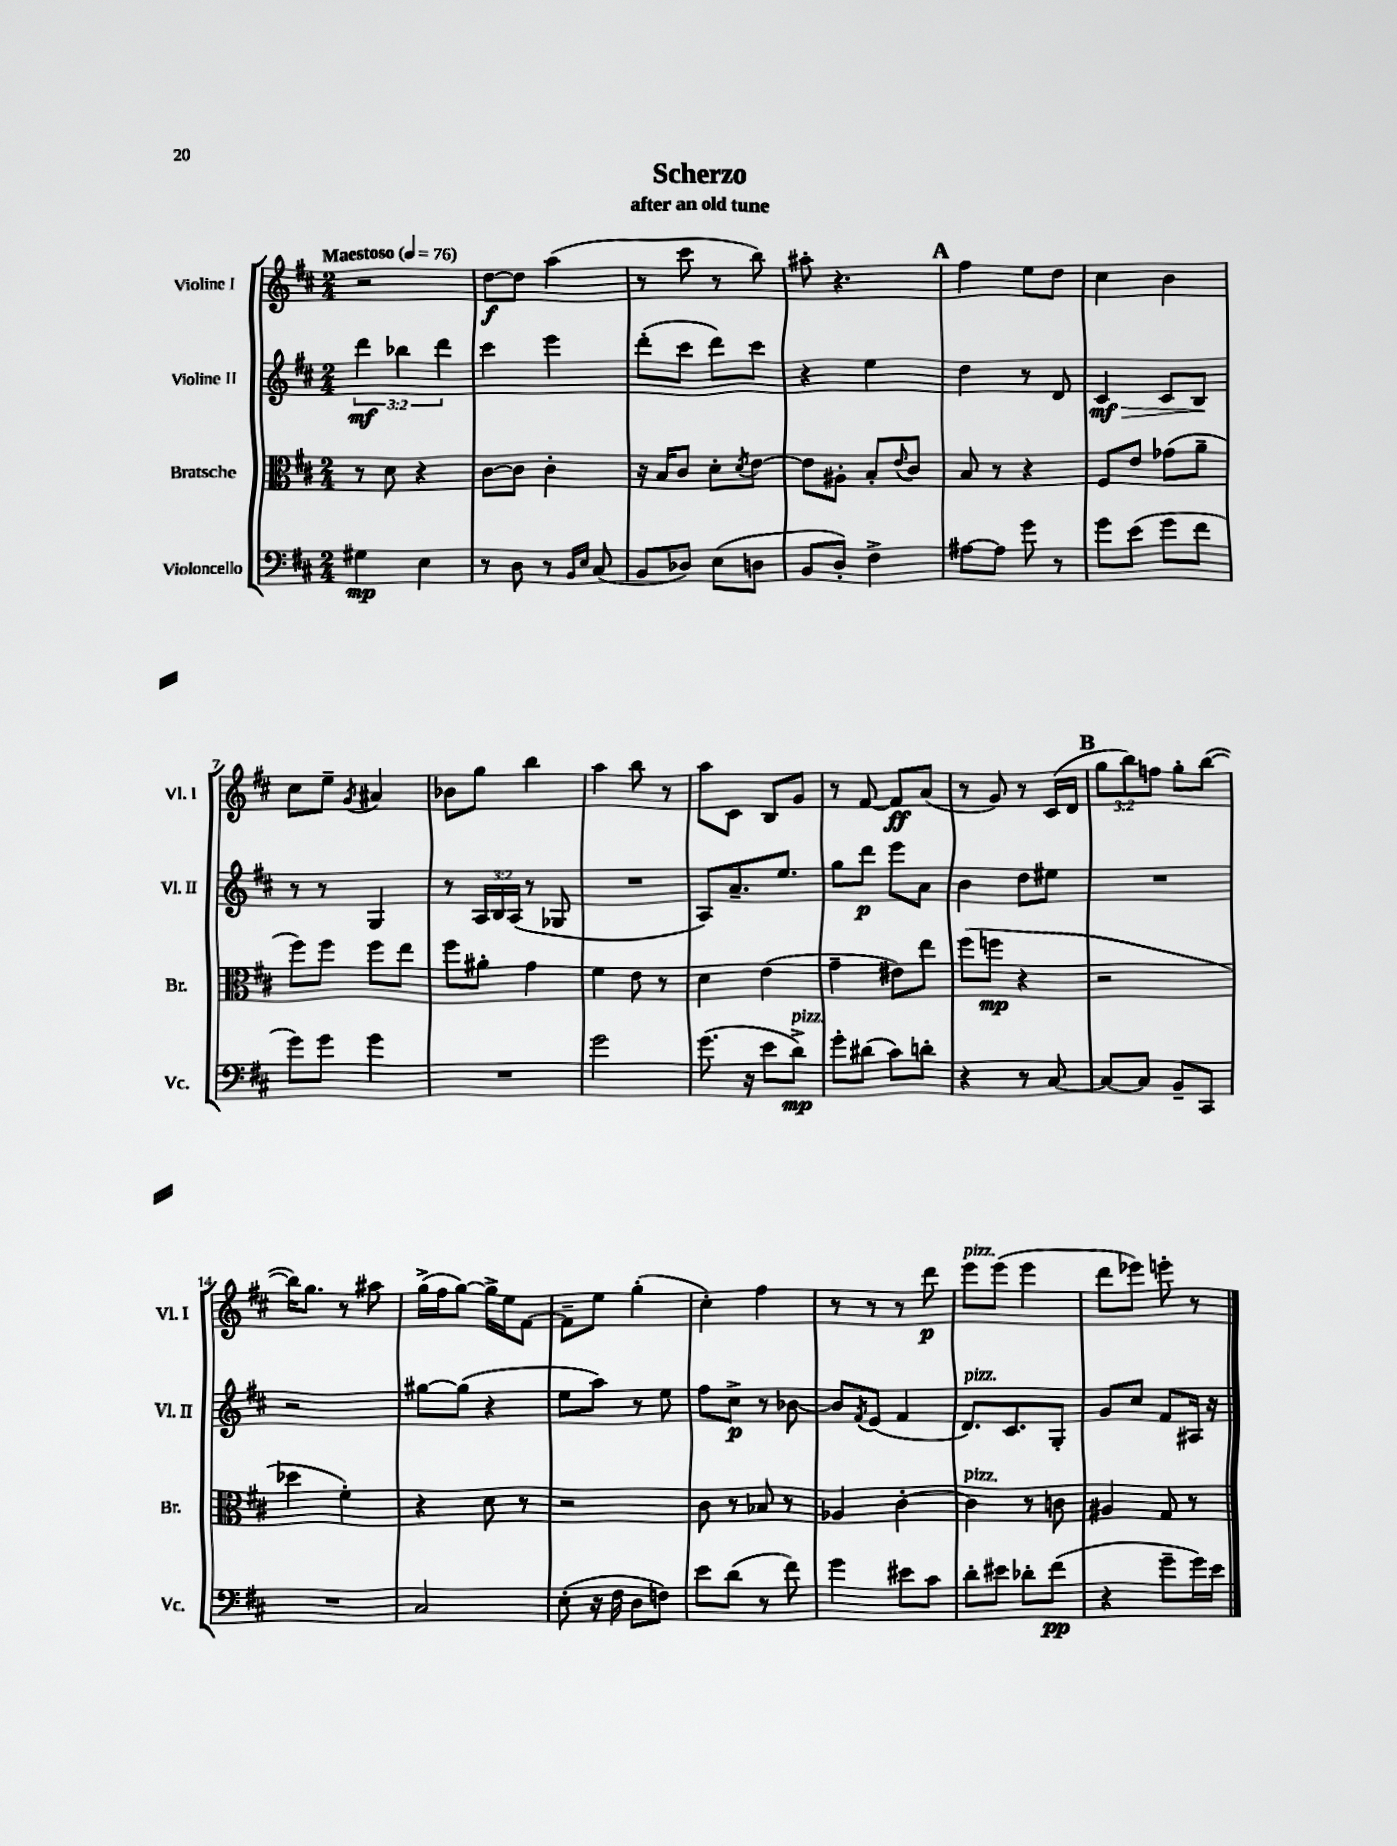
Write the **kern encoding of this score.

**kern	**kern	**kern	**kern
*staff4	*staff3	*staff2	*staff1
*clefF4	*clefC3	*clefG2	*clefG2
*k[f#c#]	*k[f#c#]	*k[f#c#]	*k[f#c#]
*M2/4	*M2/4	*M2/4	*M2/4
*MM76	*MM76	*MM76	*MM76
4G#\	8r	6ddd\	2r
.	8d\	.	.
.	.	6bb-\	.
4E\	4r	.	.
.	.	6ddd\	.
=	=	=	=
8r	[8c#\L	4ccc#\	[8dd\L
8D\	8c#\]J	.	8dd\]J
8r	4c#'\	4eee\	(4aa\
16qqBB/LL	.	.	.
16qqE/JJ	.	.	.
(8C#/	.	.	.
=	=	=	=
8BB/L	16r	(8ddd'\L	8r
.	16B/LK	.	.
8D-/J)	8c#/J	8ccc#\J	8ccc#\
(8E\L	8d'\L	8ddd\L)	8r
.	8qd/	.	.
8D\J	[8e\J	8ccc#\J	8bb\)
=	=	=	=
8BB/L	8e\]L	4r	8aa#'\
8D'/J)	8A#'\J	.	4.r
4F#^\	8B'/L	4ee\	.
.	8qqe/	.	.
.	8c#/J	.	.
=	=	=	=
[8A#\L	8B/	4dd\	4ff#\
8A#\]J	8r	.	.
8g\	4r	8r	8ee\L
8r	.	8d/	8dd\J
=	=	=	=
8g\L	8F#/L	4c#/	4cc#\
(8e\J	8e/J	.	.
8g\L	(8g-\L	8c#/L	4b\
8f#\J	8a~\J	8B/J	.
=	=	=	=
8g\L)	8ff#\L)	8r	8cc#\L
8g\J	8ff#\J	8r	8ee~\J
.	.	.	8qg/
4g\	8ff#\L	4G/	4a#/
.	8ee\J	.	.
=	=	=	=
2r	8ff#\L	8r	8b-\L
.	8a#'\J	24A/LL	8gg\J
.	.	24B/	.
.	.	(24A/JJ	.
.	4g\	8r	4bb\
.	.	8G-/	.
=	=	=	=
2g\	4f#\	2r	4aa\
.	8e\	.	8bb\
.	8r	.	8r
=	=	=	=
(8.g\	4d\	8A/L)	8aa\L
.	.	8.a~/	8c#\J
16r	.	.	.
8e\L	(4e\	.	8B/L
.	.	8.ee/J	.
8d^\J)	.	.	8g/J
=	=	=	=
8g'\L	4g~\	8gg\L	8r
(8d#\J	.	8ddd\J	[8f#/
8c#\L)	8e#\L)	8eee\L	8f#/]L
8d'\J	8ee\J	8a\J	(8a/J
=	=	=	=
4r	(8ff#\L	4b\	8r
.	8ff\J	.	8g/)
8r	4r	8dd\L	8r
[8C#/	.	8ee#\J	(16c#/LL
.	.	.	16d/JJ
=	=	=	=
8C#/_L	2r	2r	12gg\L
.	.	.	12bb\)
8C#/]J	.	.	.
.	.	.	12ff\J
8BB~/L	.	.	8gg'\L
8CC#/J	.	.	([8bb\J
=	=	=	=
2r	4dd-\	2r	16bb\]LK)
.	.	.	8.gg\J
.	4f#'\)	.	8r
.	.	.	8aa#\
=	=	=	=
2C#/	4r	[8gg#\L	(16gg^\LL
.	.	.	16ff#\J
.	.	(8gg#\]J	[8gg\J)
.	8d\	4r	16gg^\]LL
.	.	.	16ee\J
.	8r	.	[8f#\J
=	=	=	=
(8E'\	2r	8ee\L	8f#~\]L
16r	.	8aa\J)	8ee\J
16F#\	.	.	.
8D\L	.	8r	(4gg'\
8F\J)	.	8ee\	.
=	=	=	=
8e\L	8c#\	8ff#\L	4cc#'\)
(8d\J	8r	8cc#^\J	.
8r	8B-/	8r	4ff#\
8f#\)	8r	[8b-\	.
=	=	=	=
4g\	4A-/	8b-/]L	8r
.	.	8qf#/	.
.	.	(8e/J	8r
8e#\L	[4c#'\	4f#/	8r
8c#\J	.	.	8ddd\
=	=	=	=
8d'\L	4c#\]	8.d/L)	8eee\L
8e#\J	.	.	(8eee\J
.	.	8.c#/	.
8d-'\L	8r	.	4eee\
(8f#\J	8c\	8G'/J	.
=	=	=	=
4r	4A#/	8g/L	8ddd\L
.	.	8cc#/J	8eee-\J)
8g~\L	8G/	8f#/L	8eee'\
16g\L)	8r	16A#/Jk	8r
16e\JJ	.	16r	.
==	==	==	==
*-	*-	*-	*-
